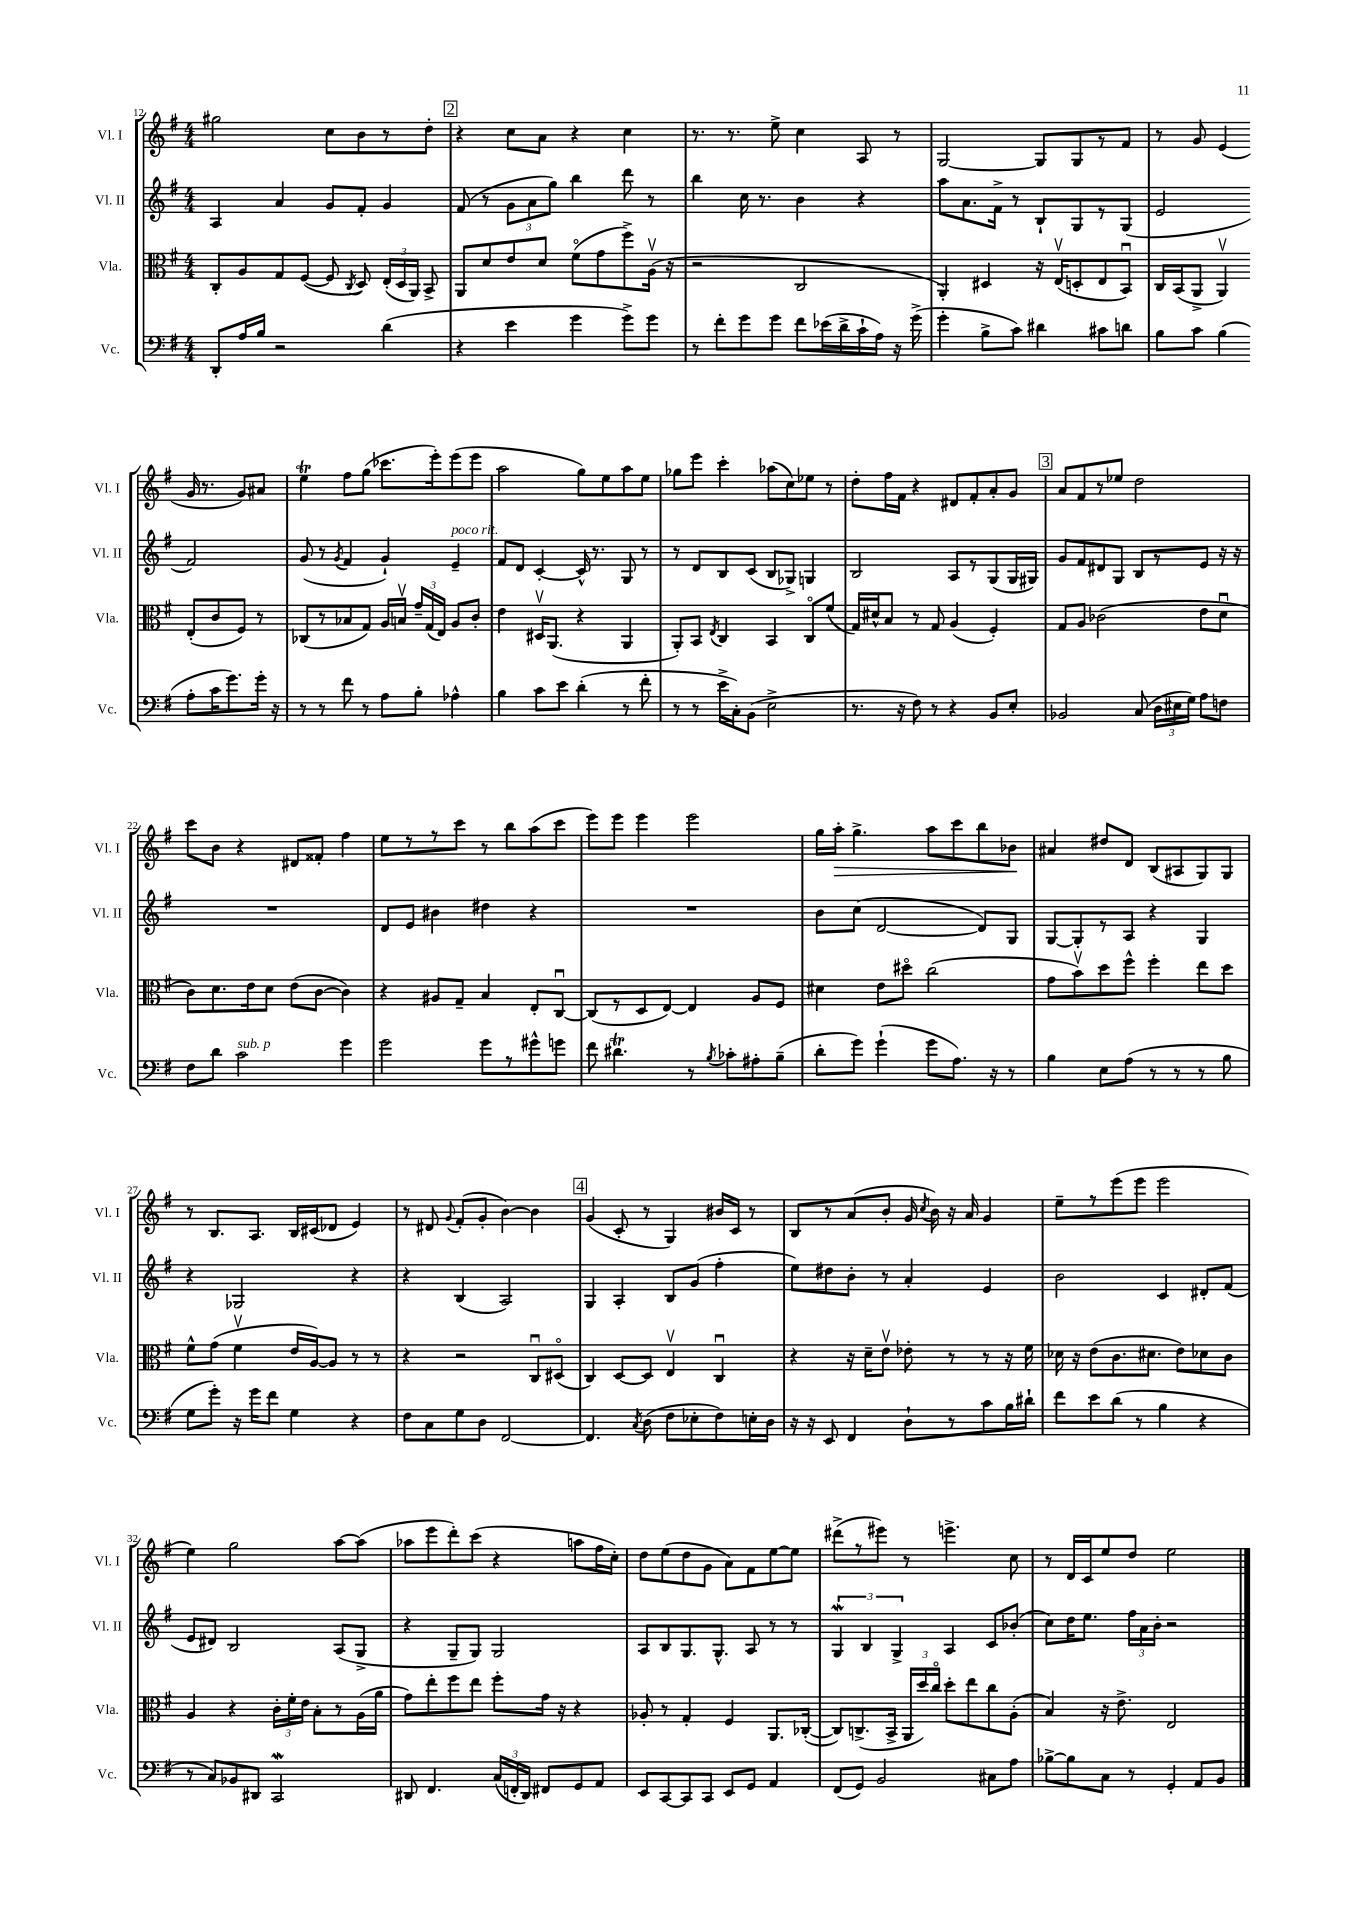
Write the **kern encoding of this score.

**kern	**kern	**kern	**kern
*staff4	*staff3	*staff2	*staff1
*clefF4	*clefC3	*clefG2	*clefG2
*k[f#]	*k[f#]	*k[f#]	*k[f#]
*M4/4	*M4/4	*M4/4	*M4/4
8DD'/L	8C'/L	4A/	2gg#\
16A/L	8A/	.	.
16B/JJ	.	.	.
2r	8G/	4a/	.
.	([8F#/J	.	.
.	8F#/]	8g/L	8cc\L
.	8qC/	.	.
.	8D/)	8f#'/J	8b\
(4d\	(24E'/LL	4g/	8r
.	24D/	.	.
.	24AA/JJ)	.	.
.	8BB^/	.	8dd'\J
=	=	=	=
4r	8AA/L	(8f#/	4r
.	8d/	8r	.
4e\	8e/	12g\L	8cc\L
.	.	12a\	.
.	8d/J	.	8a\J
.	.	12gg\J)	.
4g\	(8f#o\L	4bb\	4r
.	8g\	.	.
8g^\L)	8ff#^\)	8ddd\	4cc\
8g\J	(16Av\Jk	8r	.
.	16r	.	.
=	=	=	=
8r	2r	4bb\	8.r
8f#'\L	.	.	.
.	.	.	8.r
8g\	.	16cc\	.
.	.	8.r	.
8g\J	.	.	8ee^\
8f#\L	2C/	4b\	4cc\
(16e-\L	.	.	.
16d^\	.	.	.
16c`\	.	4r	8A/
16A\JJ)	.	.	.
16r	.	.	8r
(16g^\	.	.	.
=	=	=	=
4g'\	4AA'/)	8aa\L	[2G/
.	.	8.a\	.
8B^\L	4D#/	.	.
.	.	16f#^\Jk	.
8c\J)	.	8r	.
4d#\	16r	8B`/L	8G/]L
.	(16Ev/LK	.	.
.	8D'/	8G/	8G/
8c#\L	8E/	8r	8r
8d\J	8BBu/J)	(8G/J	8f#/J
=	=	=	=
8B\L	16C/LL	2e/	8r
.	(16BB/J	.	.
8c\J	8AA^/J	.	8g/
(4B\	4AAv/)	.	(4e/
8A'\L	(8E'/L	2f#/)	16g/
.	.	.	8.r
16c\K	8c/	.	.
8.g\)	.	.	.
.	8F#/J)	.	8g/L)
16g'\Jk	8r	.	8a#/J
16r	.	.	.
=	=	=	=
8r	(8C-/L	(8g/	4ee\
8r	8r	8r	.
.	.	8qg/	.
8f#\	8B-/	4f#/	8ff#\L
8r	8G/J)	.	(8gg\J
8A\L	16A/LL	4g`/)	8.ccc-\L
.	16Bv/JJ	.	.
8B'\J	24g~/LL	.	.
.	(24G/	.	.
.	.	.	16eee'\k)
.	24E/JJ)	.	.
4A-^^\	8A/L	4e~/	(8eee\
.	8c'/J	.	8eee\J
=	=	=	=
4B\	4e\	8f#/L	2aa\
.	.	8d/J	.
8c\L	16D#v/LK	[4c'/	.
.	(8.AA/J	.	.
8e\J	.	.	.
(4d'\	4r	16c^^/]	8gg\L)
.	.	8.r	.
.	.	.	8ee\
8r	4AA/	8G/	8aa\
8f#'\	.	8r	8ee\J
=	=	=	=
8r	8AA'/L)	8r	8gg-\L
8r	8BB/J	8d/L	8eee\J
.	8qE/	.	.
16e^\LL	4C/	8B/	4ccc'\
16C'\J)	.	.	.
(8BB\J	.	(8c/J	.
2E^\	4BB/	8B/L	(8aa-\L
.	.	8G-^/J)	8cc\)
.	8Co/L	4G/	8ee-\J
.	(8f#/J	.	8r
=	=	=	=
8.r	16G/LL)	2B/	8dd'\L
.	16d#^^/J	.	.
.	8B/J	.	16ff#\L
16r	.	.	16f#\JJ
8F#\)	8r	.	4r
8r	8G/	.	.
4r	(4A/	8A/L	8d#/L
.	.	8r	8f#'/
8BB/L	4F#'/)	(8G/	8a'/
8E'/J	.	16G/L	8g/J
.	.	16G#/JJ)	.
=	=	=	=
2BB-/	8G/L	8g/L	8a/L
.	8A/J	8f#/	8f#/
.	(2c-\	8d#/	8r
.	.	8G/J	8ee-/J
(8C/	.	8B/L	2dd\
24D\LL	.	8r	.
24E#\	.	.	.
24G\JJ)	.	.	.
8A\L	8e\L	8e/J	.
8F\J	8du\J	16r	.
.	.	16r	.
=	=	=	=
8F#\L	8c\L)	1r	8ccc\L
8d\J	8.d\	.	8b\J
2c\	.	.	4r
.	16e\k	.	.
.	8d\J	.	.
.	(8e\L	.	8d#/L
.	[8c\J	.	8f##'/J
4g\	4c\])	.	4ff#\
=	=	=	=
2g\	4r	8d/L	8ee\L
.	.	8e/J	8r
.	8A#/L	4b#\	8r
.	8G~/J	.	8ccc\J
8g\L	4B/	4dd#\	8r
8r	.	.	8bb\L
8g#^^\	8E'/L	4r	(8aa\
8g\J	[8Cu/J	.	8ccc\J
=	=	=	=
8f#\	(8C/]L	1r	8eee\L)
4.d#\	8r	.	8eee\J
.	8D/	.	4eee\
.	[8E/J)	.	.
8r	4E/]	.	2eee\
8qB/	.	.	.
8c-'\L	.	.	.
8A#'\	8A/L	.	.
(8B~\J	8F#/J	.	.
=	=	=	=
8d'\L	4d#\	8b\L	16gg\LL
.	.	.	16aa'\JJ
8g\J)	.	(8cc\J	4.gg^\
(4g`\	8e\L	[2d/	.
.	8dd#o\J	.	.
8g\L	(2cc\	.	8aa\L
8.A\J)	.	.	8ccc\
.	.	8d/]L)	8bb\
16r	.	.	.
8r	.	8G/J	8b-\J
=	=	=	=
4B\	8g\L	[8G/L	4a#/
.	8bv\)	8G'/]	.
8E\L	8dd\	8r	8dd#/L
(8A\J	8ff#^^\J	8A/J	8d/J
8r	4ff#'\	4r	(8B/L
8r	.	.	8A#/
8r	8ee\L	4G/	8G/)
8B\	8dd\J	.	8G/J
=	=	=	=
8G\L	8f#^^\L	4r	8r
8g'\J)	(8g\J	.	8.B/L
16r	4f#v\	2G-/	.
16g\LK	.	.	8.A/J
8f#\J	.	.	.
4G\	16e/LL	.	16B/LL
.	[16A/J)	.	(16c#/J
.	8A/]J	.	8d-/J
4r	8r	4r	4e/)
.	8r	.	.
=	=	=	=
8F#\L	4r	4r	8r
8C\	.	.	8d#/
.	.	.	8qqg/
8G\	2r	(4B/	(8f#'/L
8D\J	.	.	8g'/J
[2FF#/	.	2A/)	[4b\)
.	8Cu/L	.	4b\]
.	(8D#o/J	.	.
=	=	=	=
4.FF#/]	4C/)	4G/	(4g/
.	[8D/L	4A'/	8c'/
8qC/	.	.	.
(8D\	8D/]J	.	8r
8F#\L	4Ev/	8B/L	4G/)
8E-'\	.	(8g/J	.
8F#\)	4Cu/	4ff#'\	16b#/LL
.	.	.	16c/JJ
16E'\L	.	.	8r
16D\JJ	.	.	.
=	=	=	=
16r	4r	8ee\L)	8B/L
16r	.	.	.
8EE/	.	8dd#\	8r
4FF#/	16r	8b'\J	(8a/
.	16d~\LK	.	.
.	8ev\J	8r	8b'/J
8D`\L	8e-'\	4a'/	16g/
.	.	.	8qcc/
.	.	.	16b\)
8r	8r	.	16r
.	.	.	16a/
8c\	8r	4e/	4g/
16B\L	16r	.	.
16d#`\JJ	16f#\	.	.
=	=	=	=
8f#\L	16d-\	2b\	8ee~\L
.	16r	.	.
8e\	(8e\L	.	8r
(8d\J	8.c\	.	(8eee\
8r	.	.	8eee\J
.	8.d#\J	.	.
4B\	.	4c/	2eee\
.	8e\L)	.	.
4r	8d-\	8d#'/L	.
.	8c\J	(8f#/J	.
=	=	=	=
8r	4A/	8e/L	4ee\)
8C/L)	.	8d#/J)	.
8BB-/	4r	2B/	2gg\
8DD#/J	.	.	.
2CC/	24c'\LL	.	.
.	24f#'\	.	.
.	24e\JJ	.	.
.	8B'\L	.	.
.	8r	(8A/L	[8aa\L
.	(16A\L	8G^/J	(8aa\]J
.	16a\JJ	.	.
=	=	=	=
8DD#/	8g\L)	4r	8aa-\L
4.FF#/	8ee'\	.	8eee\
.	8ff#\	8G~/L	8ddd'\)
.	8ee\J	8G/J)	(8ccc\J
(24C/LL	8ff#'\L	2G/	4r
24FF'/	.	.	.
24DD#/JJ)	.	.	.
8FF#/L	16g\Jk	.	.
.	16r	.	.
8GG/	4r	.	8aa\L
8AA/J	.	.	16ff#\L
.	.	.	16cc'\JJ)
=	=	=	=
8EE/L	8A-'/	8A/L	8dd\L
[8CC/	8r	8B/	(8ee\
8CC/]	4G'/	8.G/	8dd\
8CC/J	.	.	8g\J
.	.	8.G^^/J	.
8EE/L	4F#/	.	8a\L)
8GG/J	.	8A/	8f#\
4AA/	8.AA/L	8r	[8ee\
.	.	8r	8ee\]J
.	([16C-'/Jk	.	.
=	=	=	=
(8FF#/L	8C-/]L)	6G/	(8ddd#^\L
8GG/J)	(8.C^/	.	8r
.	.	6B/	.
2BB/	.	.	8eee#\J)
.	16BB^/Jk	.	.
.	.	6G^/	.
.	24AA/LL	.	8r
.	24dd/)	.	.
.	24cco/JJ	.	.
.	8dd'\L	4A/	4.eee^\
.	8ee\	.	.
8C#\L	8cc\	8c/L	.
8A\J	(8A'\J	(8b-'/J	8cc\
=	=	=	=
[8B-^\L	4B/)	8cc\L)	8r
8B-\]	.	16dd\K	16d/LL
.	.	8.ee\J	16c/J
8C\J	16r	.	8ee/
.	8.e^\	.	.
8r	.	24ff#\LL	8dd/J
.	.	24a\	.
.	.	24b'\JJ	.
4GG'/	2E/	2r	2ee\
8AA/L	.	.	.
8BB/J	.	.	.
==	==	==	==
*-	*-	*-	*-
